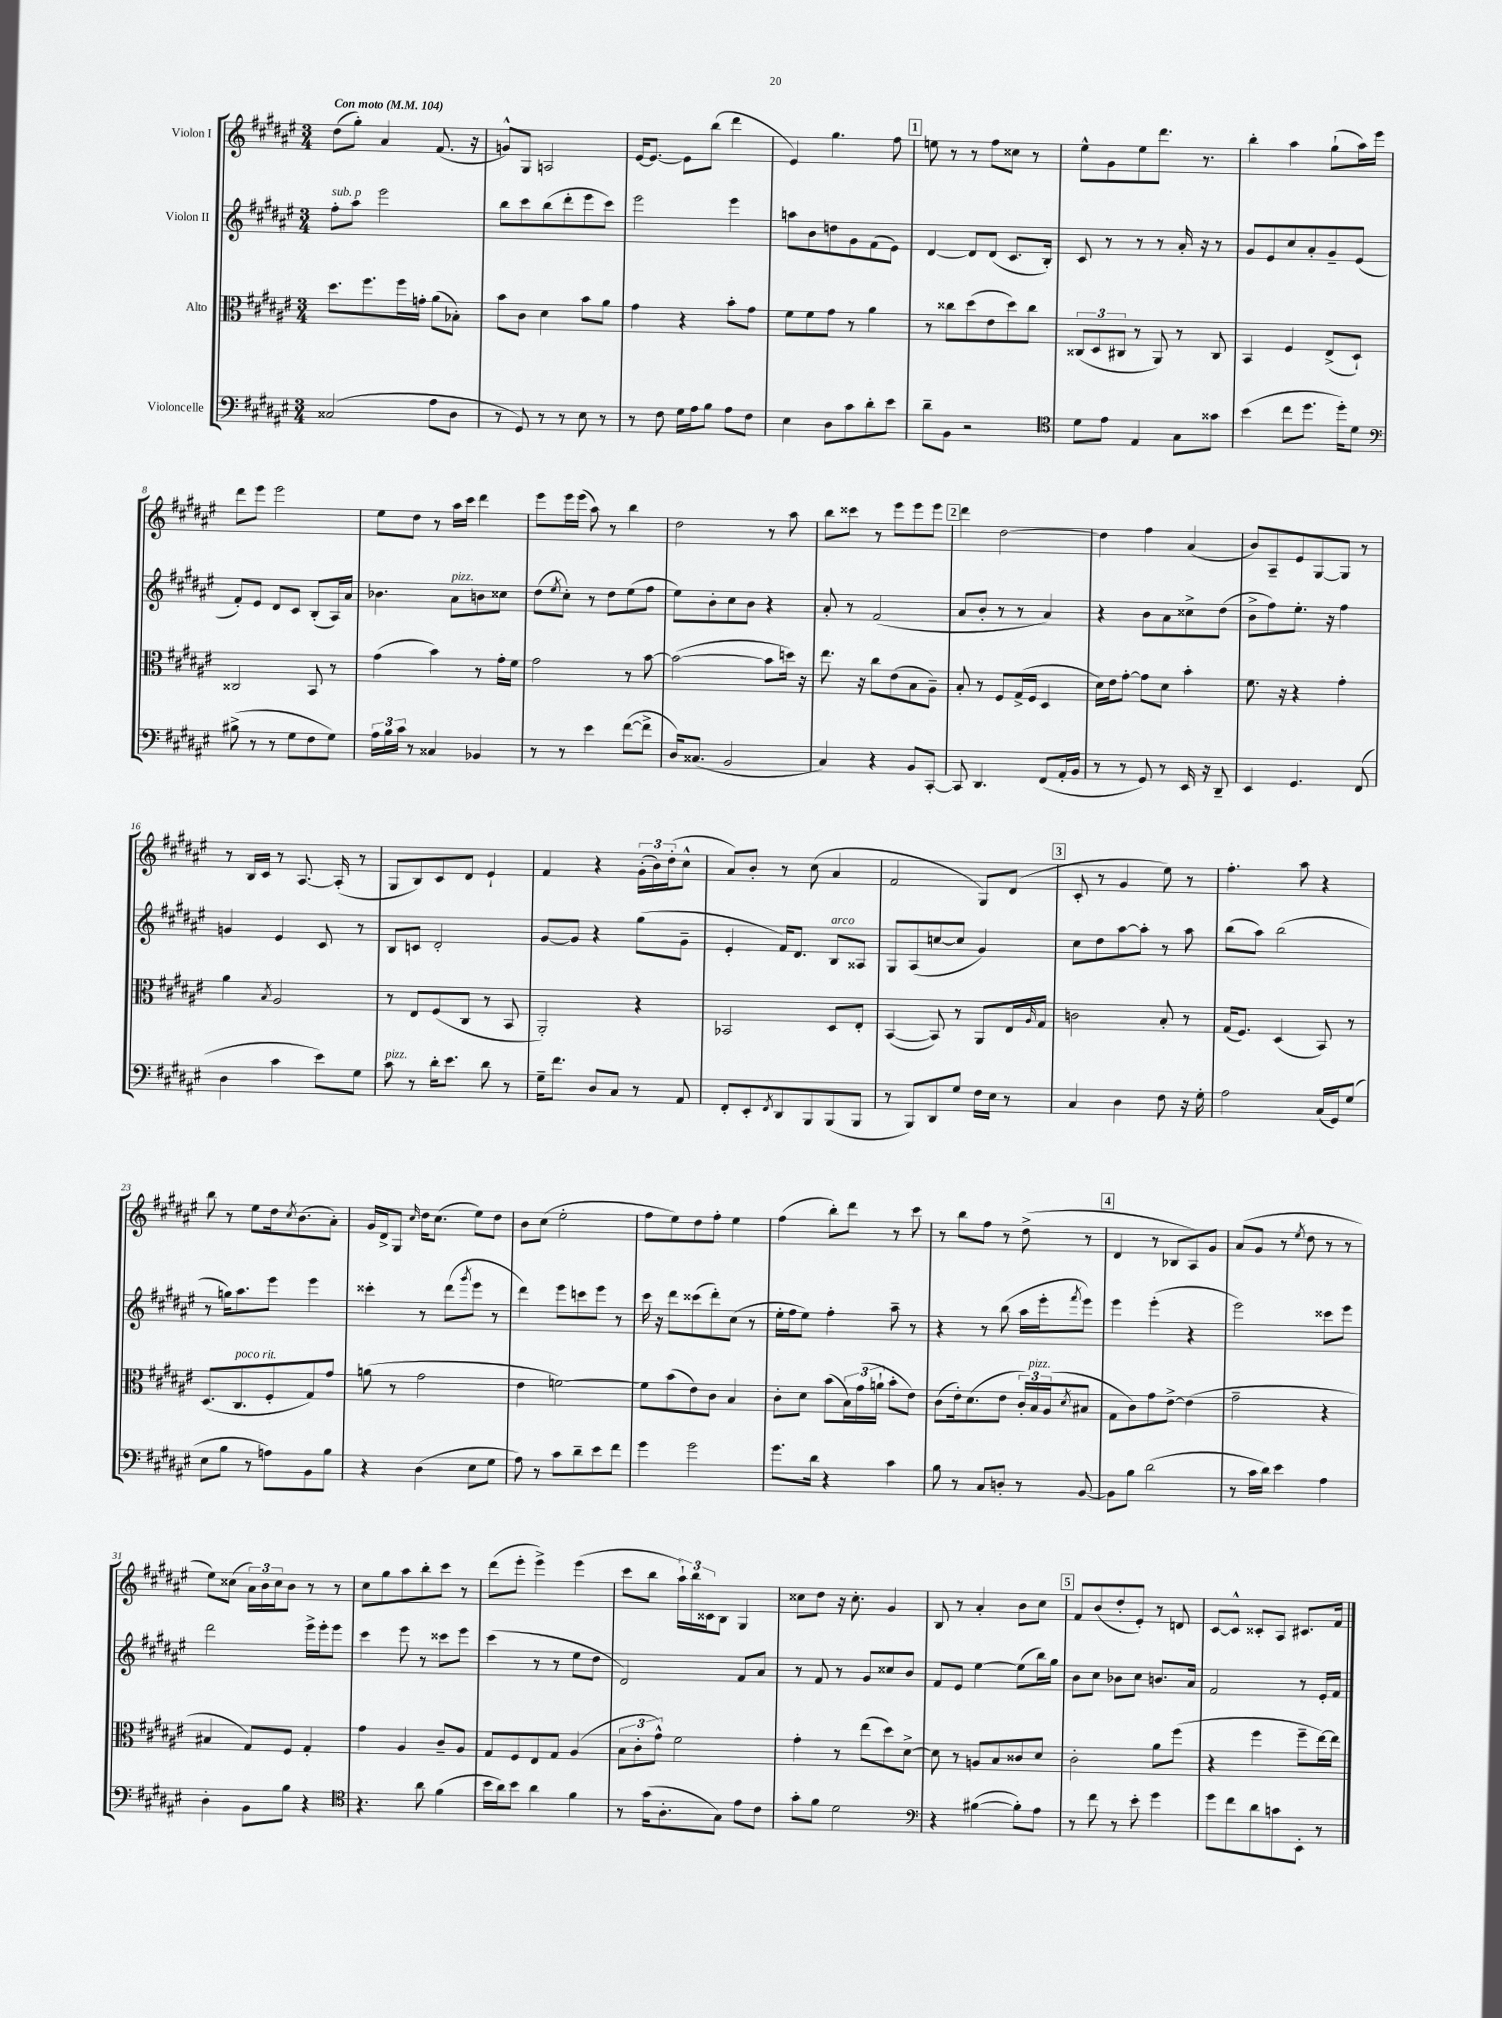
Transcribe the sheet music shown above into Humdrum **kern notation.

**kern	**kern	**kern	**kern
*part4	*part3	*part2	*part1
*staff4	*staff3	*staff2	*staff1
*I"Violoncelle	*I"Alto	*I"Violon II	*I"Violon I
*clefF4	*clefC3	*clefG2	*clefG2
*k[f#c#g#d#a#e#]	*k[f#c#g#d#a#e#]	*k[f#c#g#d#a#e#]	*k[f#c#g#d#a#e#]
*M3/4	*M3/4	*M3/4	*M3/4
*MM104	*MM104	*MM104	*MM104
=1	=1	=1	=1
!	!	!	!LO:TX:a:B:t=Con moto
!	!	!LO:TX:a:i:t=sub. p	!
(2C##X/	8.dd#\L	8ff#'\L	(8dd#\L
.	.	8aa#\J	8gg#'\J)
.	8.ff#\	.	.
.	.	2eee#\	4a#/
.	16ff#\L	.	.
.	16gn'\JJ	.	.
8A#\L	(8a#\L	.	(8.f#/
8D#\J	8B-X'\J)	.	.
.	.	.	16r
=2	=2	=2	=2
8r	8b\L	8bb\L	8gn^^/L)
8GG#/)	8c#\J	8ccc#\	8G#/J
8r	4d#\	(8bb\	2An/
8r	.	8ddd#'\	.
8E#\	8b\L	8eee#\	.
8r	8a#\J	8ccc#\J)	.
=3	=3	=3	=3
8r	4g#\	2eee#\	[16e#/KL
.	.	.	8.e#/J_
8F#\	.	.	.
16G#\LL	4r	.	8e#\L]
16A#\J	.	.	.
8B\J	.	.	(8bb\J
8A#\L	8b'\L	4eee#\	4ddd#\
8F#\J	8g#\J	.	.
=4	=4	=4	=4
4E#\	8f#\L	8aan\L	4e#/)
.	8f#\	8b\	.
8D#\L	8g#\J	8ddn\	4.gg#\
8c#\	8r	8g#\	.
8d#'\	4a#\	(8f#\	.
8e#\J	.	8e#\J)	8ff#\
!!LO:REH:place=s1:t=1
=5	=5	=5	=5
8d#~\L	8r	[4d#/	8een\
8BB\J	8cc##X\L	.	8r
2r	(8dd#\	8d#/L]	8r
.	8e#\	(8d#/J	8ff#\L
.	8dd#\)	8.c#/L	8cc##X\J
.	8cc##\J	.	8r
.	.	16B'/Jk)	.
=6	=6	=6	=6
*clefC4	*	*	*
8d#\L	(12C##X/L	8c#/	8ee#^^\L
.	12D#/	.	.
8e#\J	.	8r	8g#\
.	12C#X/J	.	.
4E#/	8r	8r	8ee#\
.	8AA#/)	8r	8.ddd#\J
8G#\L	8r	16a#'/	.
.	.	16r	8.r
8g##X\J	8C#/	8r	.
=7	=7	=7	=7
(4b\	4BB/	8g#/L	4bb'\
.	.	8e#/	.
8cc#\L	4F#/	8cc#/	4aa#\
8.dd#\J	.	8a#'/	.
.	(8E#^/L	8g#~/	(8gg#`\L
16dd#'\KL)	.	.	.
8d#\J	8D#`/J)	(8e#/J	16aa#\L)
.	.	.	16eee#\JJ
!!LO:LB:g=z
=8	=8	=8	=8
*clefF4	*	*	*
(8B#X^\	2C##X/	8f#'/L)	8ddd#\L
8r	.	8e#/J	8eee#\J
8r	.	8d#/L	2eee#\
8G#\L	.	8c#/J	.
8F#\	8BB/	(8B'/L	.
8G#\J)	8r	16A#/L)	.
.	.	16a#/JJ	.
=9	=9	=9	=9
24A#\LL	(4g#\	4.b-X\	8ee#\L
24B\	.	.	.
24c#\JJ	.	.	.
8r	.	.	8dd#\J
4C##X/	4b\)	.	8r
!	!	!LO:TX:a:i:t=pizz.	!
.	.	8a#\L	16aa#\LL
.	.	.	16ccc#\JJ
4BB-X/	8r	8bn\	4ddd#\
.	16g#'\LL	8cc##X\J	.
.	16f#\JJ	.	.
=10	=10	=10	=10
8r	2g#\	(8dd#\L	8eee#\L
.	.	8qee#/	.
8r	.	8cc#'\J)	16eee#\L
.	.	.	(16eee#\JJ
4e#\	.	8r	8aa#\)
.	.	8dd#\L	8r
([8f#\L	8r	(8ee#\	4bb\
8f#^\J]	[8b\	8ff#\J	.
=11	=11	=11	=11
16D#/KL)	(2b\_	8ee#\L)	2dd#\
(8.C##X/J	.	.	.
.	.	8b'\	.
2BB/	.	8cc#\	.
.	.	8b\J	.
.	8b\L]	4r	8r
.	16ddn\Jk)	.	8aa#\
.	16r	.	.
=12	=12	=12	=12
4C#/)	8.ee#\	8a#'/	8bb\L
.	.	8r	8ccc##X\J
.	16r	.	.
4r	8cc#\L	(2f#/	8r
.	(8e#\	.	8eee#\L
8BB/L	8B\	.	8eee#\
[8CC#'/J	8A#~\J)	.	8eee#\J
!!LO:REH:place=s1:t=2
=13	=13	=13	=13
8CC#/]	8B'/	8a#/L	4ddd#\
4.DD#/	8r	8b'/J	.
.	8F#/L	8r	[2dd#\
.	(16G#^/L	8r	.
.	16F#/JJ	.	.
(8FF#/L	4D#/	4a#/)	.
16AA#'/L	.	.	.
16BB/JJ	.	.	.
=14	=14	=14	=14
8r	16d#\LL)	4r	4dd#\]
.	16e#\J	.	.
8r	[8g#'\J	.	.
8GG#/)	8g#\L]	8b\L	4ff#\
8r	8d#\J	8a#\	.
16EE#/	4b'\	8cc##X^\	(4a#/
16r	.	.	.
8DD#~/	.	(8dd#\J	.
=15	=15	=15	=15
4EE#/	8.f#\	8b^\L	8b/L)
.	.	8ff#\)	8A#~/
.	16r	.	.
4.GG#/	4r	8.ee#'\J	8e#/
.	.	.	[8G#/
.	.	16r	.
.	4g#'\	4ff#\	8G#/J]
(8FF#/	.	.	8r
!!LO:LB:g=z
=16	=16	=16	=16
4D#\	4a#\	4gn/	8r
.	.	.	16B/LL
.	.	.	16c#/JJ
.	8qB/	.	.
4c#\	2A#/	4e#/	8r
.	.	.	[8.A#/
8e#\L)	.	8c#/	.
.	.	.	(16A#'/]
8G#\J	.	8r	8r
=17	=17	=17	=17
!LO:TX:a:i:t=pizz.	!	!	!
8c#\	8r	8B/L	8G#/L
8r	8E#/L	8cn/J	8B/)
16d#'\KL	(8F#/	2d#'/	8c#/
8.e#\J	.	.	.
.	8C#/J	.	8d#/J
8d#\	8r	.	4e#`/
8r	8BB/	.	.
=18	=18	=18	=18
16G#~\KL	2AA#'/)	[8g#/L	4f#/
8.f#\J	.	.	.
.	.	8g#/J]	.
8D#/L	.	4r	4r
8C#/J	.	.	.
8r	4r	(8gg#\L	(24g#'\LL
.	.	.	24b\)
.	.	.	(24dd#'\J
8AA#/	.	8g#~\J	8cc#^^\J
=19	=19	=19	=19
8FF#'/L	2BB-X/	4e#'/	8a#/L)
8EE#'/	.	.	8b'/J
8qFF#/	.	.	.
8DD#/	.	16f#/KL)	8r
.	.	8.d#/J	.
8BBB/	.	.	(8cc#\
!	!	!LO:TX:a:i:t=arco	!
(8BBB/	8D#/L	8B/L	4a#/
8BBB/J	8E#'/J	8A##X/J	.
=20	=20	=20	=20
8r	([4BB/	8G#/L	2f#/
8BBB/L)	.	(8A#/	.
8DD#/	8BB/])	[8ccn/	.
8G#/J	8r	8cc/J]	.
16F#\LL	8AA#/L	4g#/)	8G#/L)
16E#\JJ	.	.	.
8r	16E#/L	.	(8d#/J
.	16qqA#/	.	.
.	16G#/JJ	.	.
!!LO:REH:place=s1:t=3
=21	=21	=21	=21
4C#/	2cn\	8cc#\L	8c#'/
.	.	8dd#\	8r
4D#\	.	[8aa#\	4g#/
.	.	8aa#'\J]	.
8F#\	8B'/	8r	8ee#\)
16r	8r	8aa#\	8r
16G#'\	.	.	.
=22	=22	=22	=22
2A#\	(16G#/KL	(8bb\L	4.ff#'\
.	8.F#/J)	.	.
.	.	8aa#\J)	.
.	(4D#/	(2bb\	.
.	.	.	8aa#\
(16C#/LL	8BB/)	.	4r
16GG#/J)	.	.	.
(8G#/J	8r	.	.
!!LO:LB:g=z
=23	=23	=23	=23
8E#\L	(8.D#/L	8r	8bb\
8B\J	.	16ggn\KL)	8r
!	!LO:TX:a:i:t=poco rit.	!	!
.	8.C#/	8.aa#\	.
8r	.	.	8ee#\L
8An\L)	8F#'/	8eee#\J	16dd#\k
.	.	.	8qcc#/
.	.	.	(8.b\
8BB\	8G#/)	4eee#\	.
8B\J	8g#/J	.	8a#'\J)
=24	=24	=24	=24
4r	(8an\	4ccc##X'\	16g#/LL
.	.	.	16d#^/J
.	8r	.	8G#/J
.	.	.	16qqcc#/
(4D#\	2g#\	8r	16dd#\KL
.	.	.	(8.cc#\J
.	.	(8ddd#\L	.
.	.	8qggg#/	.
8E#\L	.	8eee#\J	8ee#\L)
8G#\J	.	8r	8dd#\J
=25	=25	=25	=25
8A#\)	4e#\	4ddd#\)	8b\L
8r	.	.	(8cc#\J
8c#\L	[2fn\)	8eee#\L	2ee#'\
8d#~\	.	8cccn\	.
8e#\	.	8eee#\J	.
8f#\J	.	8r	.
=26	=26	=26	=26
4g#\	8f\L]	16ccc#\	8ff#\L
.	.	16r	.
.	(8b\	8ddd#\L	8ee#\)
2g#\	8e#\)	(8ccc##X\	8dd#\
.	8c#\J	8ddd#'\)	8ff#'\J
.	4B/	(8cc#\J	4ee#\
.	.	8r	.
=27	=27	=27	=27
8.g#\L	8c#'\L	16ee#'\LL	(4ff#\
.	.	16ff#\J	.
.	8d#\J	8ee#\J)	.
16d#\Jk	.	.	.
4r	(8b\L	4ff#'\	8bb'\L)
.	24B\L)	.	8ddd#\J
.	(24g#\	.	.
.	24an`\JJ	.	.
4c#\	8b'\L	8aa#~\	8r
.	8e#\J)	8r	8ccc#\
=28	=28	=28	=28
8B\	(8c#\L	4r	8r
8r	16e#'\k)	.	8bb\L
.	(8.d#\	.	.
8C#/L	.	8r	8ff#\J
8Dn'/J	8e#\J	(8bb\	8r
8r	24c#'/LL)	16aa#\LL	(8dd#^\
!	!LO:TX:a:i:t=pizz.	!	!
.	24B/	.	.
.	.	16eee#'\J	.
.	(24A#/J	.	.
.	8qd#/	8qfff#/	.
[8BB/	8B#X/J	8eee#\J)	8r
!!LO:REH:place=s1:t=4
=29	=29	=29	=29
8BB\L]	8G#\L	4eee#\	4d#/
8B\J	8c#\)	.	.
(2d#\	8g#\	(4eee#'\	8r
.	[8e#^\J	.	8B-X/L
.	(4e#\]	4r	8A#/)
.	.	.	8g#/J
=30	=30	=30	=30
8r	2g#~\	2eee#\)	(8a#/L
16c#\LL	.	.	8g#/J
16d#\JJ)	.	.	.
4e#\	.	.	8r
.	.	.	8qee#/
.	.	.	8dd#\
4A#\	4r	8ccc##X\L	8r
.	.	8eee#\J	8r
!!LO:LB:g=z
=31	=31	=31	=31
4D#'\	4B#X/	2ddd#\	8ee#\L)
.	.	.	(8cc##X\J
8BB\L	8G#/L)	.	24a#\LL)
.	.	.	24b\
.	.	.	24cc##\J
8B\J	8F#/J	.	8b\J
4r	4G#'/	16eee#^\LL	8r
.	.	16eee#'\J	.
.	.	8eee#\J	8r
=32	=32	=32	=32
*clefC4	*	*	*
4.r	4g#\	4ccc#\	8cc#\L
.	.	.	8gg#\
.	4A#/	8eee#\	8aa#\
8a#\	.	8r	8bb'\
(4f#\	8c#~/L	8ccc##X\L	8ccc#\J
.	8A#/J	8eee#\J	8r
=33	=33	=33	=33
16b\LL	8G#/L	(4ccc#\	(8ddd#\L
16a#\J)	.	.	.
8b\J	8F#/	.	8eee#'\J
4a#\	8E#/	8r	4eee#^\)
.	8G#/J	8r	.
4f#\	(4A#/	8ee#\L	(4eee#\
.	.	8dd#\J	.
=34	=34	=34	=34
8r	12B\L	2d#/)	8ccc#\L
.	12c#'\	.	.
(16g#\KL	.	.	8bb\J
.	12g#^^\J)	.	.
8.A#'\	.	.	.
.	2f#\	.	24aa#`\LL)
.	.	.	24bb\
.	.	.	24c##X\J
8G#\J)	.	.	8B\J
8e#\L	.	8f#/L	4G#/
8c#\J	.	8a#/J	.
=35	=35	=35	=35
8g#'\L	4g#'\	8r	8cc##X\L
8f#\J	.	8f#/	8dd#\J
2d#\	8r	8r	16r
.	.	.	8.cc##'\
.	(8ee#\L	8g#/L	.
.	8dd#\)	8cc##X/	4g#/
.	[8d#^\J	8b/J	.
=36	=36	=36	=36
*clefF4	*	*	*
4r	8d#\]	8f#/L	8B/
.	8r	8e#/J	8r
([4B#X\	8An/L	[4ee#\	4a#'/
.	8B/	.	.
8B#'\L])	8c##X/	(8ee#\L]	8b\L
8A#\J	8d#/J	16bb\L)	8cc#\J
.	.	16gg#\JJ	.
!!LO:REH:place=s1:t=5
=37	=37	=37	=37
8r	2c#'\	8b\L	8f#/L
8f#\	.	8cc#\J	(8b/
8r	.	8b-X\L	8dd#'/
8e#'\	.	8cc#\J	8e#'/J)
4g#\	8a#\L	8.bn/L	8r
.	(8ff#\J	.	8dn/
.	.	16a#/Jk	.
=38	=38	=38	=38
8g#\L	4r	2f#/	[8c#/L
8f#\	.	.	8c#^^/J]
8d#\	4ff#\	.	8c##X'/L
8cn\	.	.	8A#/J
8EE#'\J	8ff#~\L	8r	8.c#X/L
8r	[16ee#\L)	16e#'/LL	.
.	16ee#\JJ]	16f#/JJ	16f#/Jk
==	==	==	==
*-	*-	*-	*-
